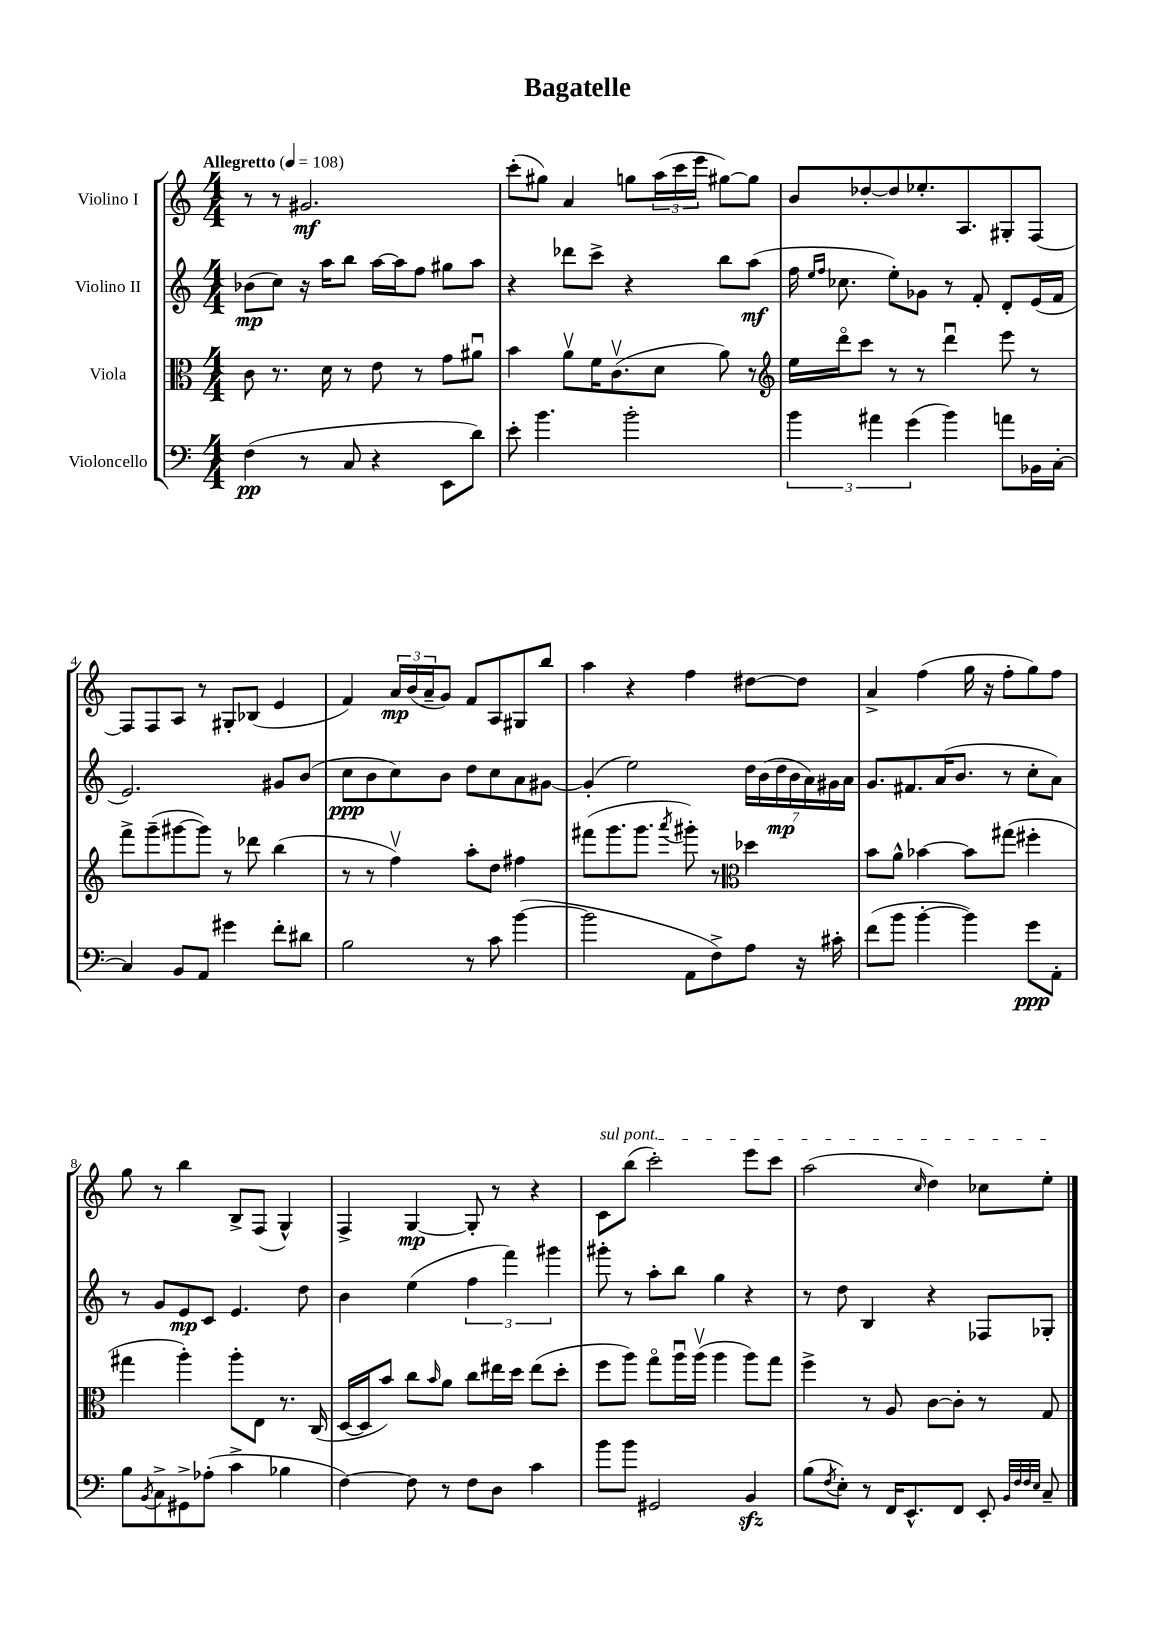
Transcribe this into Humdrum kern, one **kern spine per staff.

**kern	**kern	**kern	**kern
*staff4	*staff3	*staff2	*staff1
*clefF4	*clefC3	*clefG2	*clefG2
*k[]	*k[]	*k[]	*k[]
*M4/4	*M4/4	*M4/4	*M4/4
*MM108	*MM108	*MM108	*MM108
(4F\	8c\	(8b-\L	8r
.	8.r	8cc\J)	8r
8r	.	16r	2.g#/
.	16d\	16aa\LK	.
8C/	8r	8bb\J	.
4r	8e\	[16aa\LL	.
.	.	16aa\]J	.
.	8r	8ff\J	.
8EE\L	8g\L	8gg#\L	.
8d\J)	8a#u\J	8aa\J	.
=	=	=	=
8e'\	4b\	4r	(8ccc'\L
4.b\	.	.	8gg#\J)
.	8av\L	8ddd-\L	4a/
.	16f\K	8ccc^\J	.
.	(8.cv\	.	.
2b'\	.	4r	8gg\L
.	8d\J	.	(24aa\L
.	.	.	24ccc\
.	.	.	24eee\JJ
.	8a\)	8bb\L	[8gg#\L)
.	8r	(8aa\J	8gg#\]J
=	=	=	=
*	*clefG2	*	*
6b\	16ee\LL	16ff\	8b/L
.	.	16qqee/LL	.
.	.	16qqff/JJ	.
.	16dddo\J	8.cc-\	.
.	8ccc\J	.	[8dd-'/
6a#\	.	.	.
.	8r	8ee'\L)	8dd-/]
(6g\	.	.	.
.	8r	8g-\J	8.ee-'/
4b\)	4dddu\	8r	.
.	.	.	8.A/
.	.	8f'/	.
8a\L	8eee\	8d'/L	8G#'/
16BB-\L	8r	(16e/L	[8F/J
[16C'\JJ	.	16f/JJ	.
=	=	=	=
4C/]	8fff^\L	2.e/)	8F/]L
.	(8ggg~\	.	8F/
8BB/L	[8ggg#\	.	8A/J
8AA/J	8ggg#\]J)	.	8r
4g#\	8r	.	8G#'/L
.	8ddd-\	.	(8B-/J
8f'\L	(4bb\	8g#/L	4e/
8d#\J	.	(8b/J	.
=	=	=	=
2B\	8r	8cc\L	4f/)
.	8r	8b\	.
.	4ffv\)	8cc\)	24a/LL
.	.	.	(24b/
.	.	.	24a~/J
.	.	8b\J	8g/J)
8r	8aa'\L	8dd\L	8f/L
8c\	8dd\J	8cc\	8A/
([4b\	4ff#\	8a\	8G#/
.	.	[8g#\J	8bb/J
=	=	=	=
2b\]	(8fff#\L	(4g#'/]	4aa\
.	8.ggg\	.	.
.	.	2ee\)	4r
.	8.ggg\J	.	.
.	8qaaa/	.	.
8AA\L	8ggg#'\)	.	4ff\
8F^\)	8r	.	.
*	*clefC3	*	*
8A\J	4dd-\	28dd\LL	[8dd#\L
.	.	(28b\	.
.	.	28dd\	.
.	.	28b\	.
16r	.	.	8dd#\]J
.	.	28a\)	.
.	.	28g#\	.
16c#'\	.	.	.
.	.	28a\JJ	.
=	=	=	=
(8f\L	8b\L	8.g/L	4a^/
8b\J	8a^^\J	.	.
.	.	8.f#/	.
[4b'\	[4b-\	.	(4ff\
.	.	(16a/K	.
.	.	8.b/J	.
4b\])	8b-\]L	.	16gg\
.	.	.	16r
.	(8gg#\J	8r	8ff'\L
8g\L	4ff#'\	8cc'\L	8gg\)
8AA'\J	.	8a\J)	8ff\J
=	=	=	=
8B\L	4gg#\	8r	8gg\
8qBB/	.	.	.
8C^\	.	8g/L	8r
8GG#^\	4aa'\)	8e/	4bb\
(8A-'\J	.	8c/J	.
4c^\	8aa'\L	4.e/	8B^/L
.	8E\J	.	(8F/J
4B-\	8.r	.	4G^^/)
.	.	8dd\	.
.	(16C/	.	.
=	=	=	=
[4F\)	[16D/LL	4b\	4F^/
.	16D/]J	.	.
.	8b/J)	.	.
8F\]	8cc\L	(4ee\	[4G/
.	16qqb/	.	.
8r	8a\J	.	.
8F\L	8cc\L	6ff\	8G'/]
8D\J	16ee#\L	.	8r
.	.	6fff\)	.
.	16dd\JJ	.	.
4c\	(8ee#\L	.	4r
.	.	6ggg#\	.
.	8dd'\J	.	.
=	=	=	=
8b\L	8ff\L	8ggg#'\	8c\L
8b\J	8aa\J)	8r	(8bb\J
2GG#/	8ggo\L	8aa'\L	2ccc'\)
.	16aau\L	8bb\J	.
.	(16aav\JJ	.	.
.	4aa\	4gg\	.
4BB/	8aa\L)	4r	8eee\L
.	8gg\J	.	8ccc\J
=	=	=	=
(8B\L	4ff^\	8r	(2aa\
8qF/	.	.	.
8E'\J)	.	8dd\	.
8r	8r	4B/	.
16FF/LK	8A/	.	.
8.EE^^/	.	.	.
.	.	.	16qqcc/
.	[8c\L	4r	4dd\)
8FF/J	8c'\]J	.	.
8EE'/	8r	8F-/L	8cc-\L
32qqBB/LLL	.	.	.
32qqF/	.	.	.
32qqF/	.	.	.
32qqE/JJJ	.	.	.
8C~/	8G/	8G-'/J	8ee'\J
==	==	==	==
*-	*-	*-	*-
